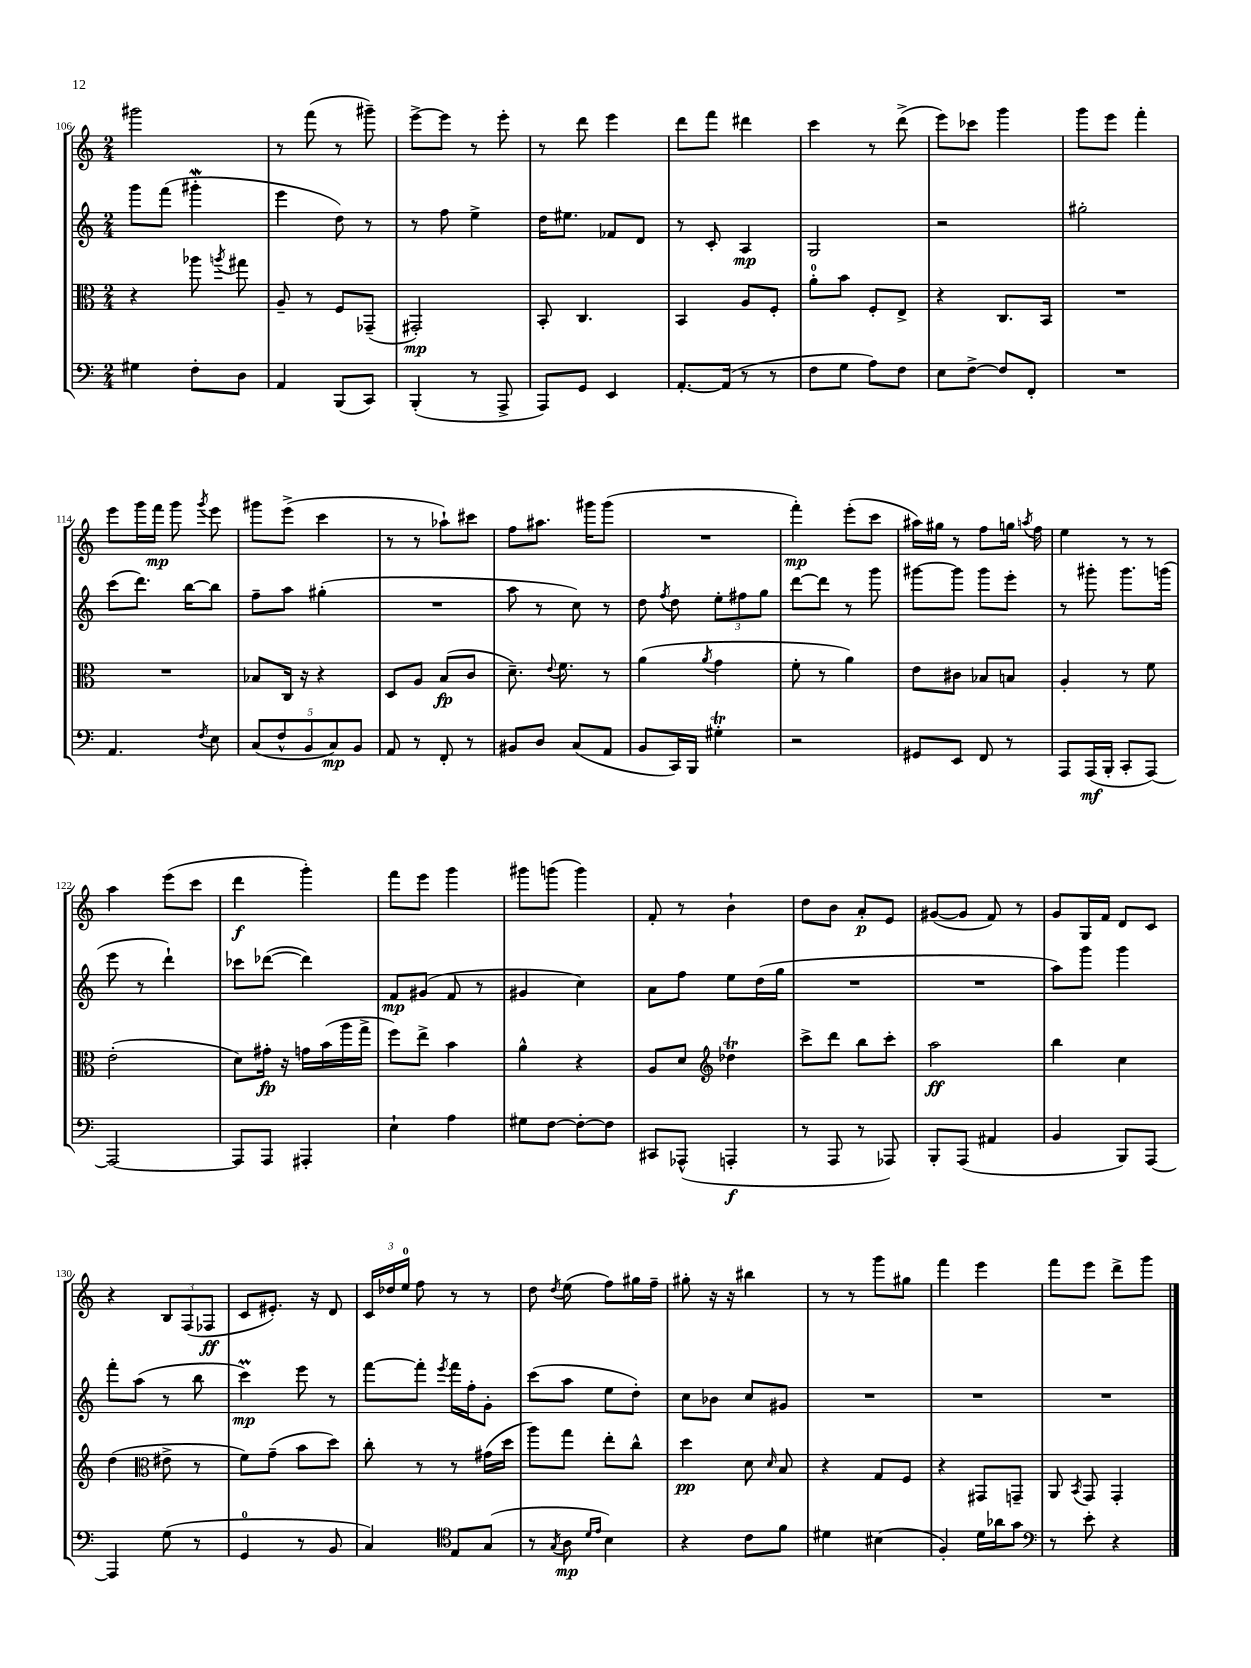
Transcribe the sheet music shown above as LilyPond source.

<<
\new StaffGroup <<
\new Staff = "s0" {
    \clef treble \key c \major \numericTimeSignature \time 2/4
    \autoBeamOff gis'''2 |
    r8 f'''8( r8 gis'''8--) |
    e'''8[~-> e'''8] r8 e'''8-. |
    r8 d'''8 e'''4 |
    d'''8[ f'''8] dis'''4 |
    c'''4 r8 d'''8->( |
    e'''8[) ces'''8] g'''4 |
    g'''8[ e'''8] f'''4-. |
    e'''8[ g'''16 f'''16]\mp g'''8 \acciaccatura { g'''8 } e'''8 |
    gis'''8[ e'''8]->( c'''4 |
    r8 r8 aes''8[-!) cis'''8] |
    f''8[ ais''8.] gis'''16[ gis'''8]( |
    R2 |
    f'''4-.\mp) e'''8[-.( c'''8] |
    ais''16[) gis''16] r8 f''8[ g''16] \acciaccatura { a''8 } f''16 |
    e''4 r8 r8 |
    a''4 e'''8[( c'''8] |
    d'''4\f g'''4-.) |
    f'''8[ e'''8] g'''4 |
    gis'''8[ g'''8]( g'''4) |
    f'8-. r8 b'4-! |
    d''8[ b'8] a'8[-.\p e'8] |
    gis'8[~( gis'8] f'8) r8 |
    g'8[ g16 f'16] d'8[ c'8] |
    r4 \tuplet 3/2 { b8[ f8( fes8]\ff } |
    c'8[ eis'8.]-.) r16 d'8 |
    \tuplet 3/2 { c'16[ des''16 e''16]-0 } f''8 r8 r8 |
    d''8 \acciaccatura { d''8 } e''8( f''8[) gis''16 f''16]-- |
    gis''8-. r16 r16 bis''4 |
    r8 r8 g'''8[ gis''8] |
    f'''4 e'''4 |
    f'''8[ e'''8] d'''8[-> g'''8] \bar "|." |
}
\new Staff = "s1" {
    \clef treble \key c \major \numericTimeSignature \time 2/4
    \autoBeamOff g'''8[ f'''8]( gis'''4-.\mordent |
    e'''4 d''8) r8 |
    r8 f''8 e''4-> |
    d''16[ eis''8.] fes'8[ d'8] |
    r8 c'8-. a4\mp |
    g2 |
    r2 |
    gis''2-. |
    c'''8[( d'''8.]) b''16[~ b''8] |
    f''8[-- a''8] gis''4-.( |
    R2 |
    a''8 r8 c''8) r8 |
    d''8 \acciaccatura { f''8 } d''8 \tuplet 3/2 { e''8[-. fis''8 g''8] } |
    d'''8[~ d'''8] r8 g'''8 |
    gis'''8[~ gis'''8] gis'''8[ e'''8]-. |
    r8 gis'''8-. gis'''8.[ g'''16]( |
    e'''8 r8 d'''4-!) |
    ces'''8[ des'''8]~( des'''4) |
    f'8[\mp gis'8]( f'8 r8 |
    gis'4 c''4) |
    a'8[ f''8] e''8[ d''16( g''16] |
    R2 |
    R2 |
    a''8[) g'''8] g'''4 |
    f'''8[-. a''8]( r8 b''8 |
    c'''4\prall\mp) e'''8 r8 |
    f'''8[~ f'''8]-. \acciaccatura { e'''8 } f'''16[ f''16-. g'8]-. |
    c'''8[( a''8] e''8[ d''8]-.) |
    c''8[ bes'8] c''8[ gis'8] |
    R2 |
    R2 |
    R2 \bar "|." |
}
\new Staff = "s2" {
    \clef alto \key c \major \numericTimeSignature \time 2/4
    \autoBeamOff r4 aes''8 \acciaccatura { a''8 } gis''8 |
    a8-- r8 f8[ ges,8]--( |
    gis,2-.\mp) |
    b,8-. c4. |
    b,4 a8[ f8]-. |
    a'8[-0-. b'8] f8[-. e8]-> |
    r4 c8.[ b,16] |
    R2 |
    R2 |
    bes8[ c16] r16 r4 |
    d8[ a8] b8[\fp( c'8] |
    d'8.--) \appoggiatura { e'8 } f'8. r8 |
    a'4( \acciaccatura { a'8 } g'4 |
    f'8-. r8 a'4) |
    e'8[ cis'8] bes8[ b8] |
    a4-. r8 f'8 |
    e'2-.( |
    d'8[) gis'16]-.\fp r16 g'16[ b'16( a''16 g''16]-> |
    f''8[) e''8]-> b'4 |
    a'4-^ r4 |
    a8[ d'8] \clef treble des''4\trill |
    c'''8[-> d'''8] b''8[ c'''8]-. |
    a''2\ff |
    b''4 c''4 |
    d''4( \clef alto eis'8-> r8 |
    f'8[) g'8]--( b'8[ d''8]) |
    c''8-. r8 r8 gis'16[( d''16] |
    a''8[) g''8] e''8[-. c''8]-^ |
    d''4\pp d'8 \grace { d'16 } b8 |
    r4 g8[ f8] |
    r4 gis,8[ g,8]-- |
    a,8 \acciaccatura { b,8 } g,8 g,4-. \bar "|." |
}
\new Staff = "s3" {
    \clef bass \key c \major \numericTimeSignature \time 2/4
    \autoBeamOff gis4 f8[-. d8] |
    a,4 b,,8[( c,8]) |
    b,,4-.( r8 a,,8-> |
    a,,8[) g,8] e,4 |
    a,8.[~-. a,16]( r8 r8 |
    f8[ g8] a8[) f8] |
    e8[ f8]~-> f8[ f,8]-. |
    R2 |
    a,4. \acciaccatura { f8 } e8 |
    \tuplet 5/4 { c8[( f8-^ b,8 c8\mp) b,8] } |
    a,8 r8 f,8-. r8 |
    bis,8[ d8] c8[( a,8] |
    b,8[ c,16) b,,16] gis4-.\trill |
    r2 |
    gis,8[ e,8] f,8 r8 |
    a,,8[ a,,16\mf( b,,16]-. c,8[-. a,,8]~) |
    a,,2~ |
    a,,8[ a,,8] ais,,4-. |
    e4-! a4 |
    gis8[ f8]~ f8[~-. f8] |
    cis,8[ aes,,8]-^( a,,4-.\f |
    r8 a,,8 r8 aes,,8) |
    b,,8[-. a,,8]( ais,4 |
    b,4 b,,8[) a,,8]~ |
    a,,4 g8( r8 |
    g,4-0 r8 b,8 |
    c4) \clef tenor e8[ g8]( |
    r8 \acciaccatura { g8 } a8\mp \grace { d'16[ e'16] } b4) |
    r4 c'8[ f'8] |
    dis'4 bis4( |
    f4-.) d'16[ aes'16 g'8] |
    \clef bass r8 e'8-. r4 \bar "|." |
}
>>
>>
\layout { \context { \Score currentBarNumber = #106 } }
